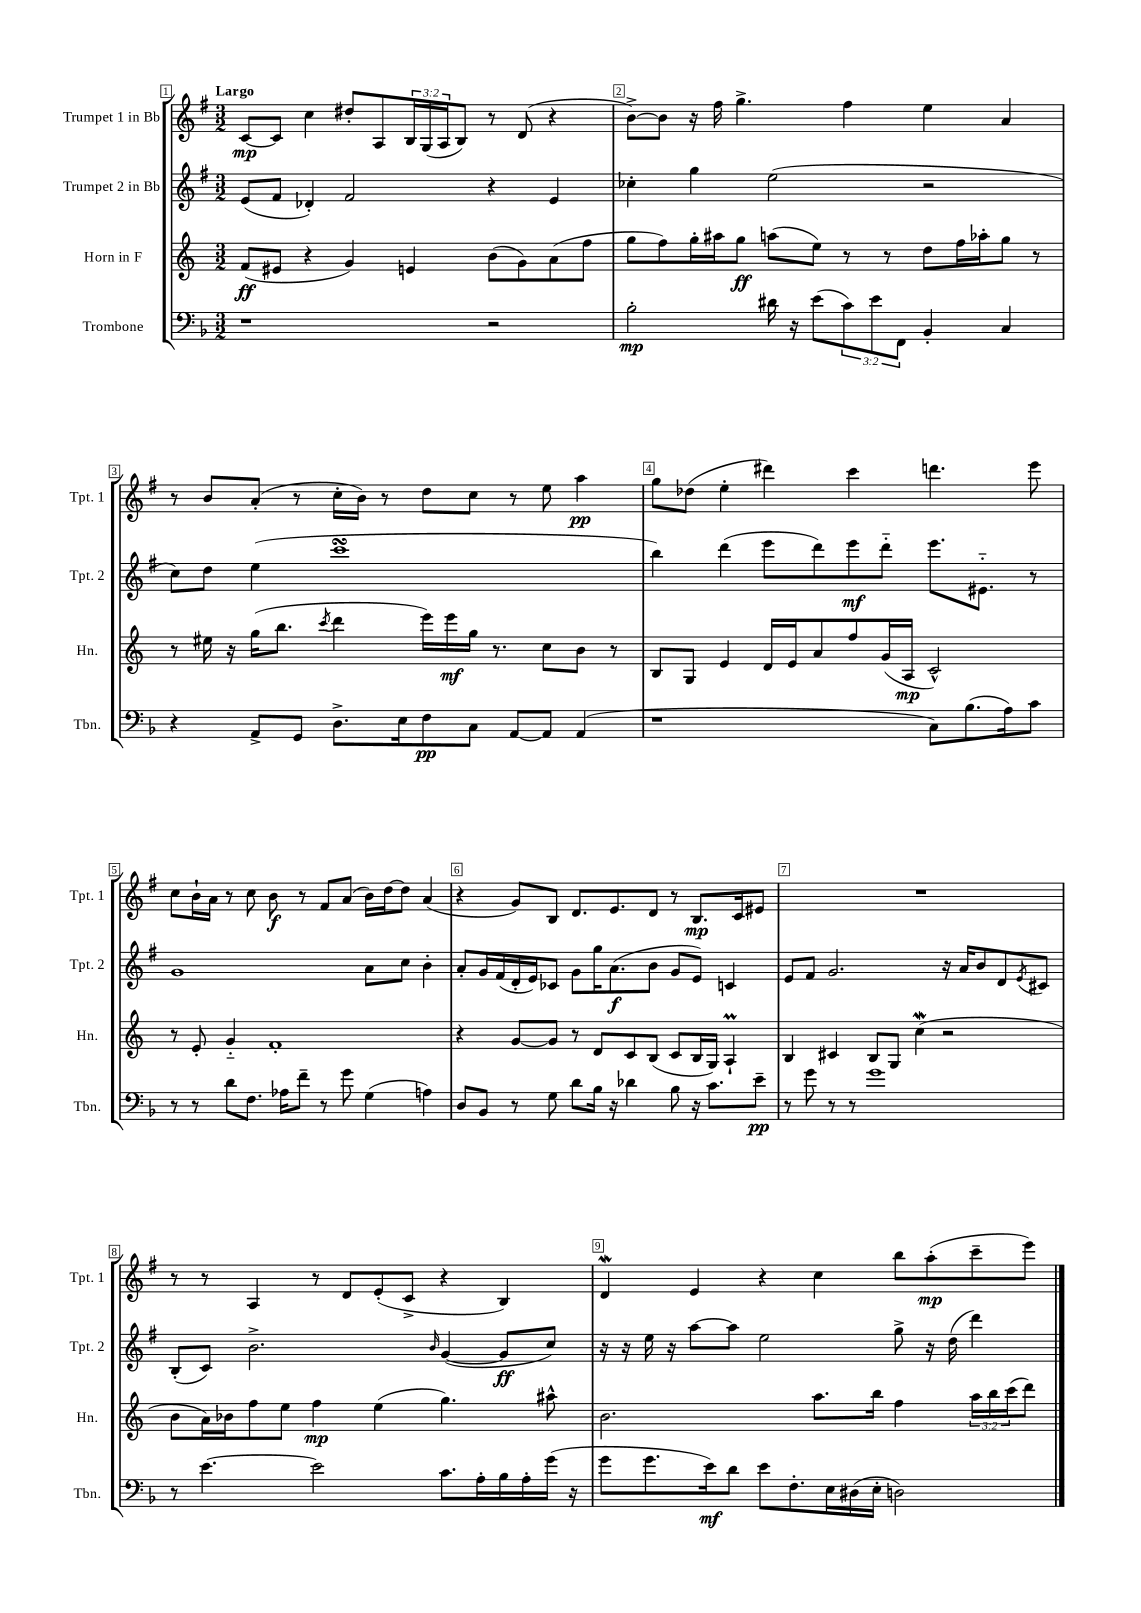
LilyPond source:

<<
\new StaffGroup <<
\new Staff = "s0" \with { instrumentName = "Trumpet 1 in Bb" shortInstrumentName = "Tpt. 1" } {
    \clef treble \key g \major \numericTimeSignature \time 3/2 \override Staff.TupletNumber.text = #tuplet-number::calc-fraction-text \tempo "Largo"
    c'8~\mp c'8 c''4 dis''8-. a8 \tuplet 3/2 { b16 g16( a16 } b8) r8 d'8( r4 |
    b'8~->) b'8 r16 fis''16 g''4.-> fis''4 e''4 a'4 |
    r8 b'8 a'8-.( r8 c''16-. b'16) r8 d''8 c''8 r8 e''8 a''4\pp |
    g''8 des''8( e''4-. dis'''4) c'''4 d'''4. e'''8 |
    c''8 b'16-! a'16 r8 c''8 b'8\f r8 fis'8 a'8( b'16) d''16~ d''8 a'4( |
    r4 g'8) b8 d'8. e'8. d'8 r8 b8.\mp c'16 eis'8 |
    R1. |
    r8 r8 a4 r8 d'8 e'8-.( c'8-> r4 b4) |
    d'4\mordent e'4 r4 c''4 b''8 a''8-.\mp( c'''8-- e'''8) \bar "|." |
}
\new Staff = "s1" \with { instrumentName = "Trumpet 2 in Bb" shortInstrumentName = "Tpt. 2" } {
    \clef treble \key g \major \numericTimeSignature \time 3/2
    e'8( fis'8 des'4-.) fis'2 r4 e'4 |
    ces''4-. g''4 e''2( r2 |
    c''8) d''8 e''4( c'''1\turn |
    b''4) d'''4( e'''8 d'''8) e'''8\mf d'''8-_ e'''8. eis'8.-_ r8 |
    g'1 a'8 c''8 b'4-. |
    a'8-. g'16 fis'16( d'16-. e'16) ces'8 g'8 g''16 a'8.\f( b'8 g'8 e'8) c'4 |
    e'8 fis'8 g'2. r16 a'16 b'8 d'8 \acciaccatura { e'8 } cis'8 |
    b8-.( c'8) b'2.-> \grace { b'16 } g'4~( g'8\ff c''8) |
    r16 r16 e''16 r16 a''8~ a''8 e''2 g''8-> r16 d''16( d'''4) \bar "|." |
}
\new Staff = "s2" \with { instrumentName = "Horn in F" shortInstrumentName = "Hn." } {
    \clef treble \key c \major \numericTimeSignature \time 3/2 \override Staff.TupletNumber.text = #tuplet-number::calc-fraction-text
    f'8\ff( eis'8 r4 g'4) e'4 b'8( g'8) a'8( f''8 |
    g''8 f''8) g''16-. ais''16 g''8\ff a''8( e''8) r8 r8 d''8 f''16 aes''16-. g''8 r8 |
    r8 eis''16 r16 g''16( b''8. \acciaccatura { c'''8 } d'''4 e'''16) e'''16\mf g''16 r8. c''8 b'8 r8 |
    b8 g8 e'4 d'16 e'16 a'8 f''8 g'16( a16\mp c'2-^) |
    r8 e'8-. g'4-_ f'1-. |
    r4 g'8~ g'8 r8 d'8 c'8 b8( c'8 b16 g16) a4-!\prall |
    b4 cis'4 b8 g8 c''4\mordent( r2 |
    b'8 a'16) bes'16 f''8 e''8 f''4\mp e''4( g''4.) ais''8-^ |
    b'2. a''8. b''16 f''4 \tuplet 3/2 { a''16 b''16 c'''16( } d'''8) \bar "|." |
}
\new Staff = "s3" \with { instrumentName = "Trombone" shortInstrumentName = "Tbn." } {
    \clef bass \key f \major \numericTimeSignature \time 3/2 \override Staff.TupletNumber.text = #tuplet-number::calc-fraction-text
    r1 r2 |
    bes2-.\mp dis'16 r16 e'8( \tuplet 3/2 { c'8) e'8 f,8 } bes,4-. c4 |
    r4 a,8-> g,8 d8.-> e16 f8\pp c8 a,8~ a,8 a,4( |
    r1 c8) bes8.( a16) c'8 |
    r8 r8 d'8 f8. aes16 f'8-- r8 g'8 g4( a4) |
    d8 bes,8 r8 g8 d'8 bes16 r16 des'4 bes8 r16 c'8. e'8--\pp |
    r8 g'8 r8 r8 g'1 |
    r8 e'4.~ e'2 c'8. a16-. bes16 a16-. g'16( r16 |
    g'8 g'8. e'16\mf) d'8 e'8 f8.-. e16 dis16( e16-. d2) \bar "|." |
}
>>
>>
\layout { \context { \Score \override BarNumber.break-visibility = ##(#f #t #t) barNumberVisibility = #all-bar-numbers-visible \override BarNumber.stencil = #(make-stencil-boxer 0.1 0.3 ly:text-interface::print) } }
